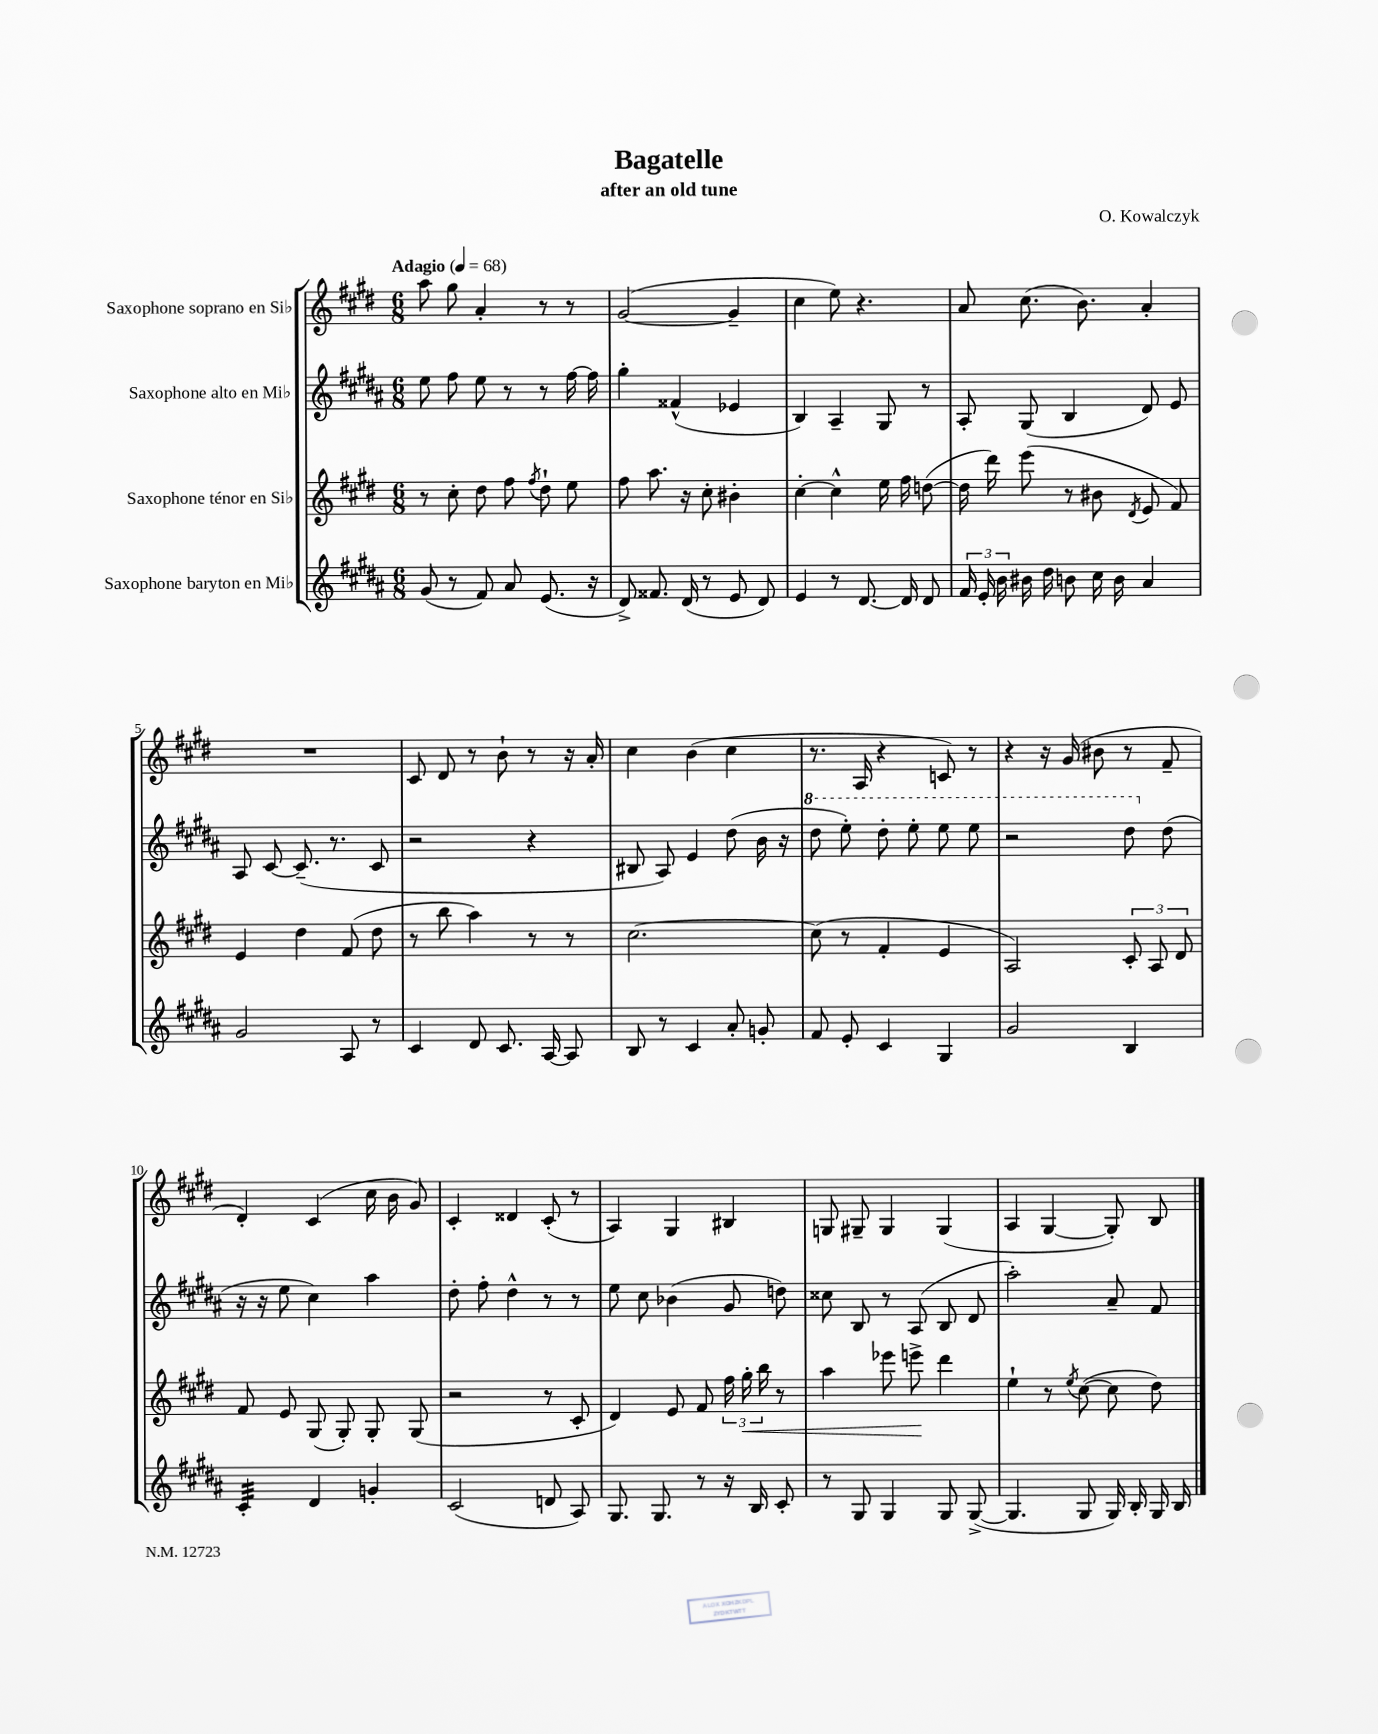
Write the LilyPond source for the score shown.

\header { title = "Bagatelle" composer = "O. Kowalczyk" subtitle = "after an old tune" }
<<
\new StaffGroup <<
\new Staff = "s0" \with { instrumentName = "Saxophone soprano en Sib" } {
    \clef treble \key e \major \numericTimeSignature \time 6/8 \tempo "Adagio" 4 = 68
    \autoBeamOff a''8 gis''8 a'4-. r8 r8 |
    gis'2~( gis'4-- |
    cis''4 e''8) r4. |
    a'8 cis''8.( b'8.) a'4-. |
    R2. |
    cis'8 dis'8 r8 b'8-! r8 r16 a'16-. |
    cis''4 b'4( cis''4 |
    r8. a16 r4 c'8) r8 |
    r4 r16 gis'16( bis'8 r8 fis'8-- |
    dis'4-.) cis'4( cis''16 b'16 gis'8) |
    cis'4-. disis'4 cis'8-.( r8 |
    a4) gis4 bis4 |
    g8 gis8-- gis4 gis4( |
    a4 gis4~ gis8-.) b8 \bar "|." |
}
\new Staff = "s1" \with { instrumentName = "Saxophone alto en Mib" } {
    \clef treble \key b \major \numericTimeSignature \time 6/8
    \autoBeamOff e''8 fis''8 e''8 r8 r8 fis''16~ fis''16 |
    gis''4-. fisis'4-^( ees'4 |
    b4) ais4-- gis8 r8 |
    ais8-. gis8( b4 dis'8) e'8 |
    ais8 cis'8~ cis'8.--( r8. cis'8 |
    r2 r4 |
    bis8 ais8) e'4 dis''8( b'16 r16 |
    \ottava #1 dis'''8 e'''8-.) dis'''8-. e'''8-. e'''8 e'''8 |
    r2 dis'''8 \ottava #0 dis''8( |
    r16 r16 e''8 cis''4) ais''4 |
    dis''8-. fis''8-. dis''4-^ r8 r8 |
    e''8 cis''8 bes'4( gis'8 d''8) |
    cisis''8 b8 r8 ais8( b8 dis'8 |
    ais''2-.) ais'8-- fis'8 \bar "|." |
}
\new Staff = "s2" \with { instrumentName = "Saxophone ténor en Sib" } {
    \clef treble \key e \major \numericTimeSignature \time 6/8
    \autoBeamOff r8 cis''8-. dis''8 fis''8 \acciaccatura { fis''8 } dis''8-! e''8 |
    fis''8 a''8. r16 cis''8-. bis'4-. |
    cis''4~-. cis''4-^ e''16 fis''16 d''8~( |
    d''16 dis'''16) e'''8( r8 bis'8 \acciaccatura { dis'8 } e'8 fis'8) |
    e'4 dis''4 fis'8( dis''8 |
    r8 b''8 a''4) r8 r8 |
    cis''2.~ |
    cis''8( r8 fis'4-. e'4 |
    a2) \tuplet 3/2 { cis'8-. a8 dis'8 } |
    fis'8 e'8 gis8( gis8-.) gis8-. gis8( |
    r2 r8 cis'8-. |
    dis'4) e'8 fis'8 \tuplet 3/2 { fis''16 gis''16-.\< b''16 } r8 |
    a''4 ees'''8 e'''8->\! dis'''4 |
    e''4-! r8 \acciaccatura { e''8 } cis''8~( cis''8 dis''8) \bar "|." |
}
\new Staff = "s3" \with { instrumentName = "Saxophone baryton en Mib" } {
    \clef treble \key b \major \numericTimeSignature \time 6/8
    \autoBeamOff gis'8( r8 fis'8) ais'8 e'8.( r16 |
    dis'8->) fisis'8. dis'16( r8 e'8 dis'8) |
    e'4 r8 dis'8.~ dis'16 dis'8 |
    \tuplet 3/2 { fis'16 e'16-. b'16 } bis'16 dis''16 b'8 cis''16 b'16 ais'4 |
    gis'2 ais8 r8 |
    cis'4 dis'8 cis'8. ais16~ ais8 |
    b8 r8 cis'4 ais'8-. g'8-. |
    fis'8 e'8-. cis'4 gis4 |
    gis'2 b4 |
    cis'4:32-. dis'4 g'4-. |
    cis'2( d'8 ais8) |
    gis8. gis8. r8 r16 b16 cis'8-. |
    r8 gis8 gis4 gis8 gis8~->( |
    gis4. gis8 gis16) b16-. gis16 b16 \bar "|." |
}
>>
>>
